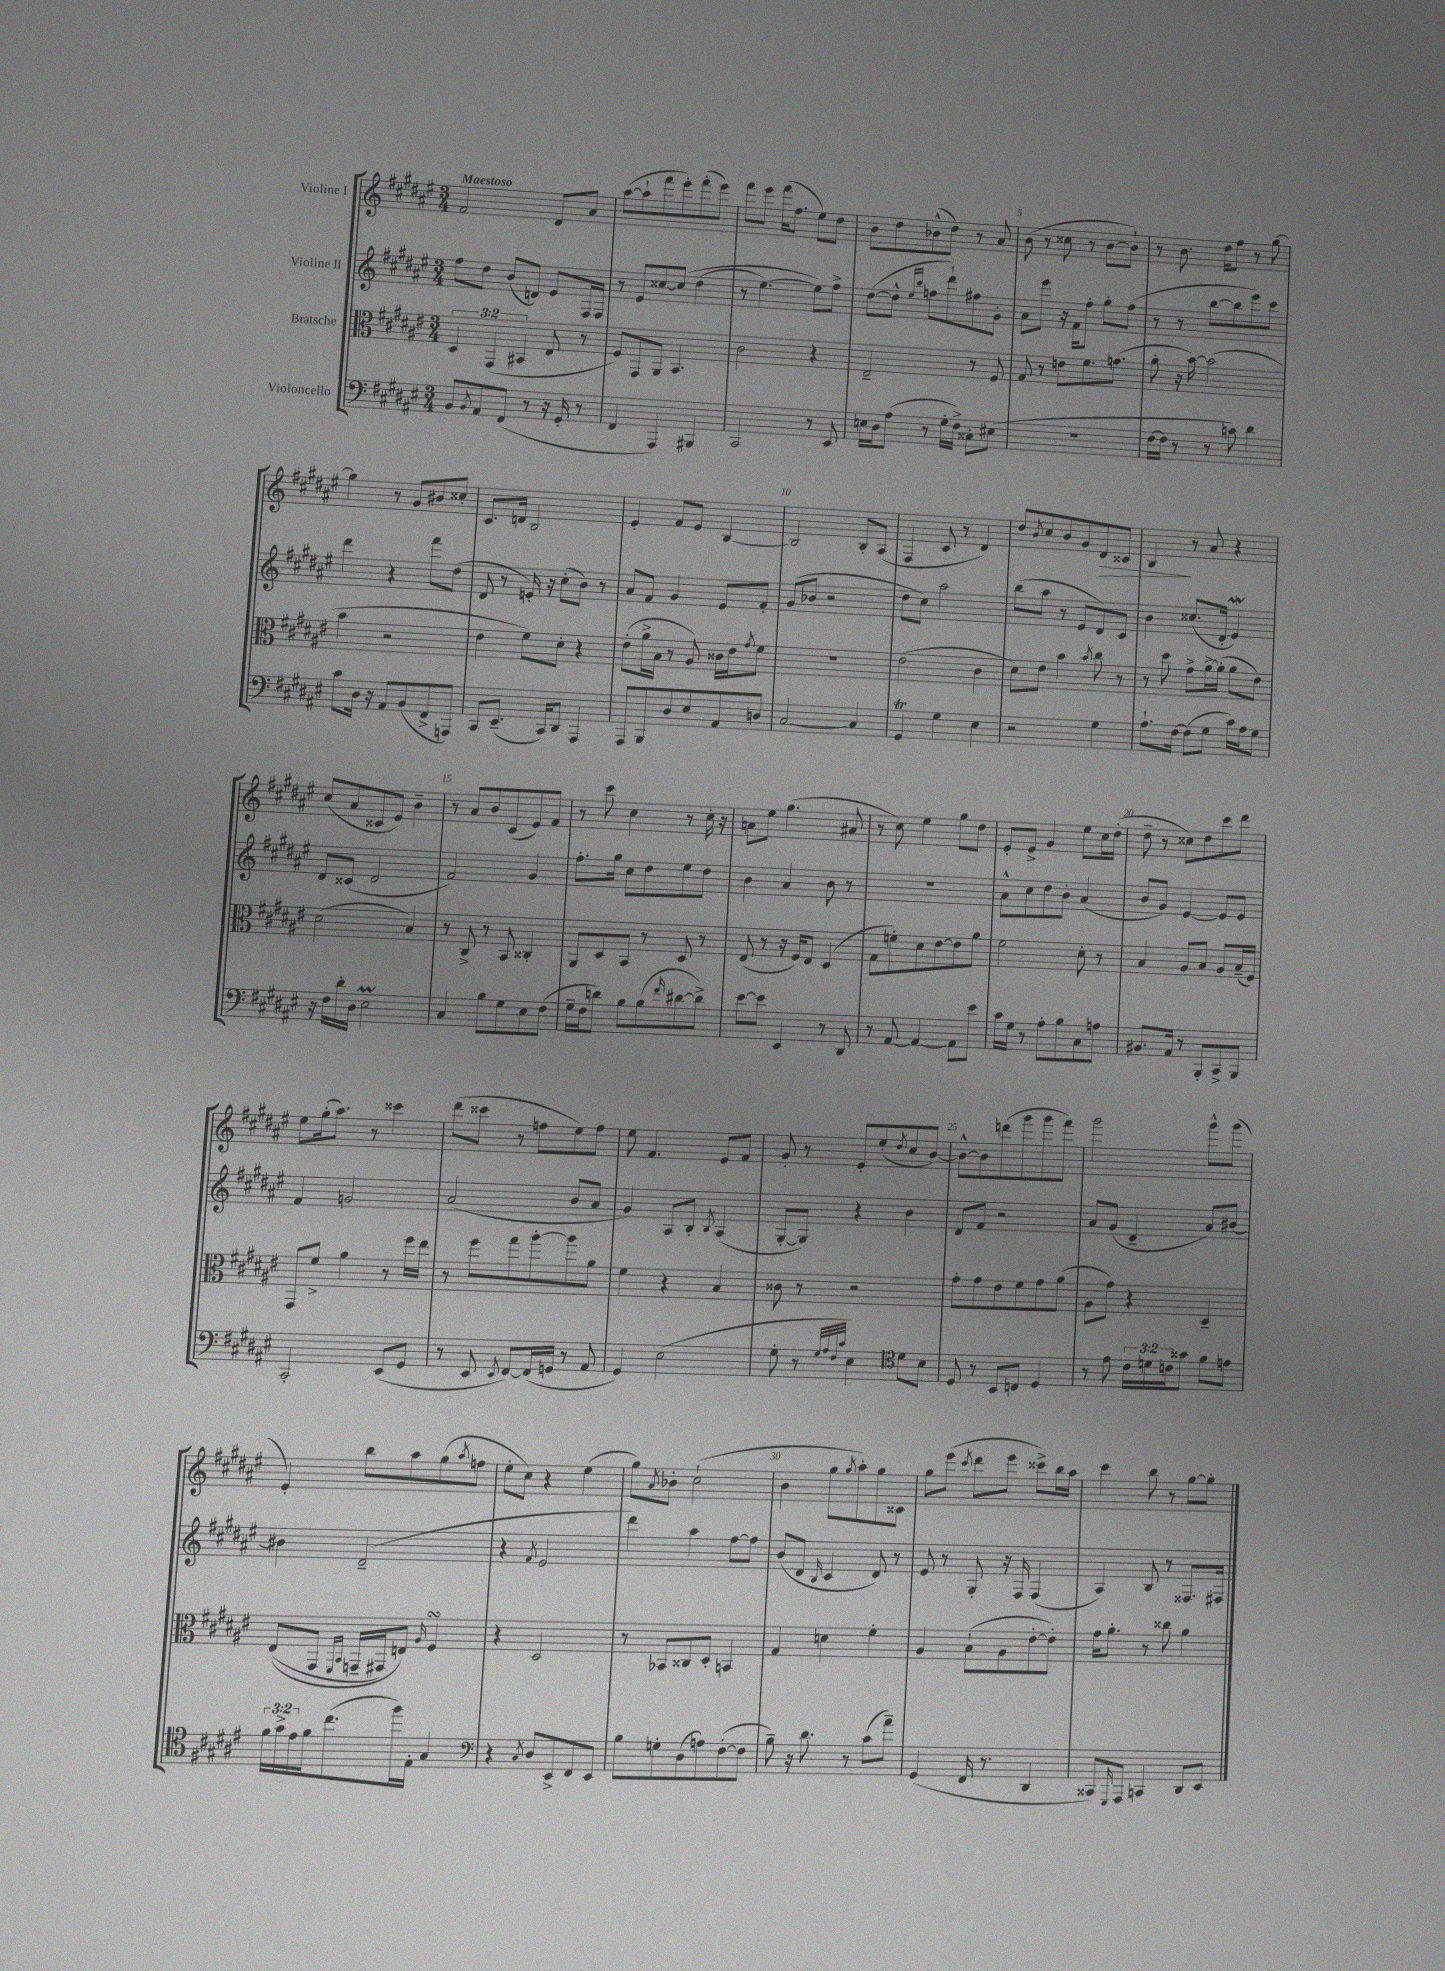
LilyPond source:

<<
\new StaffGroup <<
\new Staff = "s0" \with { instrumentName = "Violine I" } {
    \clef treble \key fis \major \numericTimeSignature \time 3/4 \tempo "Maestoso"
    fis'2 dis'8 ais'8 |
    ais''8~( ais''8-! fis'''8 eis'''8-.) fis'''8-.( eis'''8) |
    fis'''8 eis'''8 fis'''16( fis''8. eis''8) dis''8 |
    b'8 dis''8 bes'8-^( dis''8) r8 ais'8 |
    b'8( r8 cisis''8 r8 b'8~ b'8-!) |
    r8 b'8. dis''16 fis''8 r8 gis''8~ |
    gis''4 r8 gis'8 bis'8 cisis''8-. |
    cis'8. d'16 b2 |
    eis'4-. fis'8 eis'8 b4~ |
    b2 b8-. ais8( |
    fis4 cis'8 r8 dis'4) |
    dis''8 \acciaccatura { b'8 } cis''8 b'8 gis'8 dis'8\> cisis'8 |
    b4\! r8 ais'8 r4 |
    cis''8( ais'8 cisis'8 eis'8) b'4-- |
    r8 ais'8 b'8 cis'8( eis'8) fis'8 |
    r8 cis'''8 cis''4 r8 cis''16-. r16 |
    a'8 eis''8 gis''4.( ais'8 |
    r8 cis''8) eis''4 gis''8 dis''8 |
    eis'8-. eis'8-> gis'4 eis''8 cis''16 dis''16-.( |
    dis''8-- r8 cisis''8) dis''8 cis'''8 dis'''8 |
    eis''8 gis''16-.( ais''8.) r8 cisis'''4 |
    dis'''8( cisis'''8 r8 f''8 eis''8) f''8 |
    eis''8 fis'4. eis'8 fis'8 |
    gis'8-. r8 eis'8-. eis''8-.( \acciaccatura { dis''8 } cis''8 b'8~) |
    b'8~-^ b'8 d'''8( gis'''8 gis'''8 fis'''8) |
    gis'''2 gis'''8-^ gis'''8( |
    eis'4-.) b''8 ais''8 gis''8( \acciaccatura { ais''8 } f''8 |
    eis''8-. cis''8) r4 eis''4( |
    gis''8) \acciaccatura { ais'8 } bes'8-. cis''2-!( |
    b'4 gis''8 \acciaccatura { gis''8 } ais''8-.) gis''8 cisis'8 |
    gis''8 eis'''8( \acciaccatura { cis'''8 } dis'''8 eis'''8 cisis'''8->) b''16 ais''16 |
    cis'''4 b''8 r8 gis''8~ gis''8-. \bar "|." |
}
\new Staff = "s1" \with { instrumentName = "Violine II" } {
    \clef treble \key fis \major \numericTimeSignature \time 3/4
    fis''8 dis''8 b'8( d'8) eis'8 fis16 fis16 |
    r8 eis'8 cisis''8~ cisis''8\( dis''4( |
    r8 eis''4.~) eis''8\) fis''8-> |
    dis''8~( dis''8-^ \grace { eis''16 b''16 } f''8 dis'''8-!) fis''8 gis'8-. |
    ais'8 eis'''8 r16 fis'16 fis''8-. gis''8-. fis''8( |
    r8 r8 b''8~ b''8 eis'''8) cis'''8 |
    dis'''4 r4 fis'''8 dis''8( |
    dis'8 r8 e'16-.) r16 cis''8-.( b'8) r8 |
    ais'8 fis'8 gis'4 eis'8 fis'8-. |
    gis'8( bes'8 r2 |
    dis''8 cis''8) ais''2 |
    b''8( ais''8 r8 eis'8 dis'8) cis'8 |
    b'4 cisis''8.( dis'16-. eis'4\mordent) |
    dis'8 cisis'8( dis'2 |
    fis'2) gis'4 |
    fis''8.-. gis''16 cis''8 dis''8 eis''8 dis''8 |
    b'4 ais'4 b'8 r8 |
    R2. |
    ais'8-^ cis''8 dis''8 b'8-. ais'4( |
    b'8 gis'8) eis'4~ eis'8 eis'8 |
    fis'4 g'2 |
    ais'2( b'8 ais'8 |
    gis'4) ais8 b8-. \acciaccatura { b8 } ais4( |
    gis8~-. gis8) r4 b'4 |
    dis'8 fis'8 r2 |
    ais'8 gis'8( dis'4-- ais'8) bis'8~ |
    bis'4 dis'2--( |
    r4 \acciaccatura { fis'8 } eis'2 |
    dis'''4) ais''4 fis''8~ fis''8 |
    b'8( dis'8 \grace { b16 } cis'4 dis'8) r8 |
    eis'8 r8 gis8-. r16 fis16 fis4( |
    ais4) b8 r8 fisis8. fis16 \bar "|." |
}
\new Staff = "s2" \with { instrumentName = "Bratsche" } {
    \clef alto \key fis \major \numericTimeSignature \time 3/4 \override Staff.TupletNumber.text = #tuplet-number::calc-fraction-text
    \tuplet 3/2 { dis4 gis,4( bis,4 } eis8 r8 |
    fis8) gis,8 ais,8 b,4. |
    cis'2 r4 |
    eis2-- r8 fis8 |
    gis8 r8 e'8 fis'8. g'8.( |
    ais'8-. r16 b'16~) b'2( |
    b'4 r2 |
    eis'4 fis'8) dis'8-. r4 |
    eis'8-.( ais'16-> b16 r8 ais8) cisis'16 eis'16 \acciaccatura { gis'8 } fis'8 |
    R2. |
    eis'2( cis'4 |
    dis'8) eis'8 b'4 \acciaccatura { b'8 } cis''8 r8 |
    r8 dis''8 gis'8-> ais'16~-> ais'16-.( ais'8 eis'8) |
    dis'2( b4) |
    r8 cis8-> r8 b,8 cisis4-. |
    ais,8 dis8 b,8 r8 dis8 r8 |
    eis8( r8 r16 fis16) eis8 dis4( |
    gis8 f'8-.) dis'8 eis'8~ eis'8 ais'8 |
    fis'2 dis'8-. r8 |
    b4 ais8 b8 ais8 b16--( fis16) |
    gis,8 fis'8-> ais'4 r8 fis''16 eis''16 |
    r8 fis''8 gis''8 ais''8~-. ais''8 ais'8 |
    fis'4 r4 b4 |
    cisis'8 r8 r2 |
    gis'8-. gis'8 eis'8 fis'8 gis'8 ais'8( |
    ais8 gis'8) r4 dis4-- |
    eis8(\( gis,8 \grace { fis,16 b,16 } g,16-- gis,16) e8\) \grace { ais16 } fis4\turn |
    r4 dis2 |
    r8 bes,8 cisis8 dis8-. b,4 |
    gis4 d'4 fis'4-. |
    ais4 b8-!( ais8 eis'8~-. eis'8-.) |
    gis'16 ais'8.-. r8 cisis''8 ais'4 \bar "|." |
}
\new Staff = "s3" \with { instrumentName = "Violoncello" } {
    \clef bass \key fis \major \numericTimeSignature \time 3/4 \override Staff.TupletNumber.text = #tuplet-number::calc-fraction-text
    b,8 \acciaccatura { b,8 } ais,8 fis,8( r8 r16 gis,16-. r8 |
    fis,4 ais,,4) bis,,4 |
    cis,2 r8 eis,8 |
    e16 dis16 ais8( r8 gis16-. fis16->) cisis8-. eis8( |
    R2. |
    fis16~ fis16 r8 r8 c'8) dis'4 |
    cis'8 dis16 r16 ais,8 b,8( fis,8-> a,,8) |
    cis,8 eis,8.--( cis,16) dis,8 ais,,4 |
    ais,,8 b,,8 dis8 eis8 ais,8 d8 |
    cis2~ cis4 |
    gis,4\trill gis4 eis4 |
    r2 gis4 |
    ais8.-! fis16~ fis8( gis8 cis'16) ais16 gis8 |
    r16 fis16 dis'16-. dis16 eis2\prall |
    cis4 b8 gis8 eis8 fis8( |
    gis16-- fis16 d'8) b8 b8( \grace { fis'16 } dis'8~ dis'8->) |
    eis'8~ eis'8 eis,4 r8 dis,8 |
    r8 ais,8~ ais,4~ ais,8 eis'8 |
    cis'16 gis16 r8 ais8-. b8 cis8 a8 |
    bis,8. ais,16 r8 b,,8-. cis,8-> b,,8 |
    cis,2-. eis,8( gis,8 |
    r8 eis,8 \acciaccatura { eis,8 } fis,8~) fis,16( g,16 r8 ais,8 |
    gis,4) eis2( |
    gis8-. r8 \grace { gis32 ais32 fis32 cis'32 } eis4) \clef tenor dis'8 b8 |
    dis8 r8 b,8 c8 dis4 |
    r8 eis'8 \tuplet 3/2 { cis'16 d'16 c'16 } gisis'8 fis'8 e'8 |
    \tuplet 3/2 { fis'16 gis'16-> eis'16 } fis'16 cis''8.( fis''16) eis16-. gis4 |
    \clef bass r4 \acciaccatura { cis8 } dis8 eis,8-> fis,8 eis,8 |
    b8 g8-. dis8( a8) fis8~-.( fis8 |
    b8--) r16 dis'8. r8 cis'8( ais'8--) |
    gis,4( fis,16 r8. dis,4 |
    cisis,8) \grace { gis,,16 } ais,,8 c,4 dis,8 eis,8 \bar "|." |
}
>>
>>
\layout { \context { \Score \override BarNumber.break-visibility = ##(#f #t #t) barNumberVisibility = #(every-nth-bar-number-visible 5) } }
